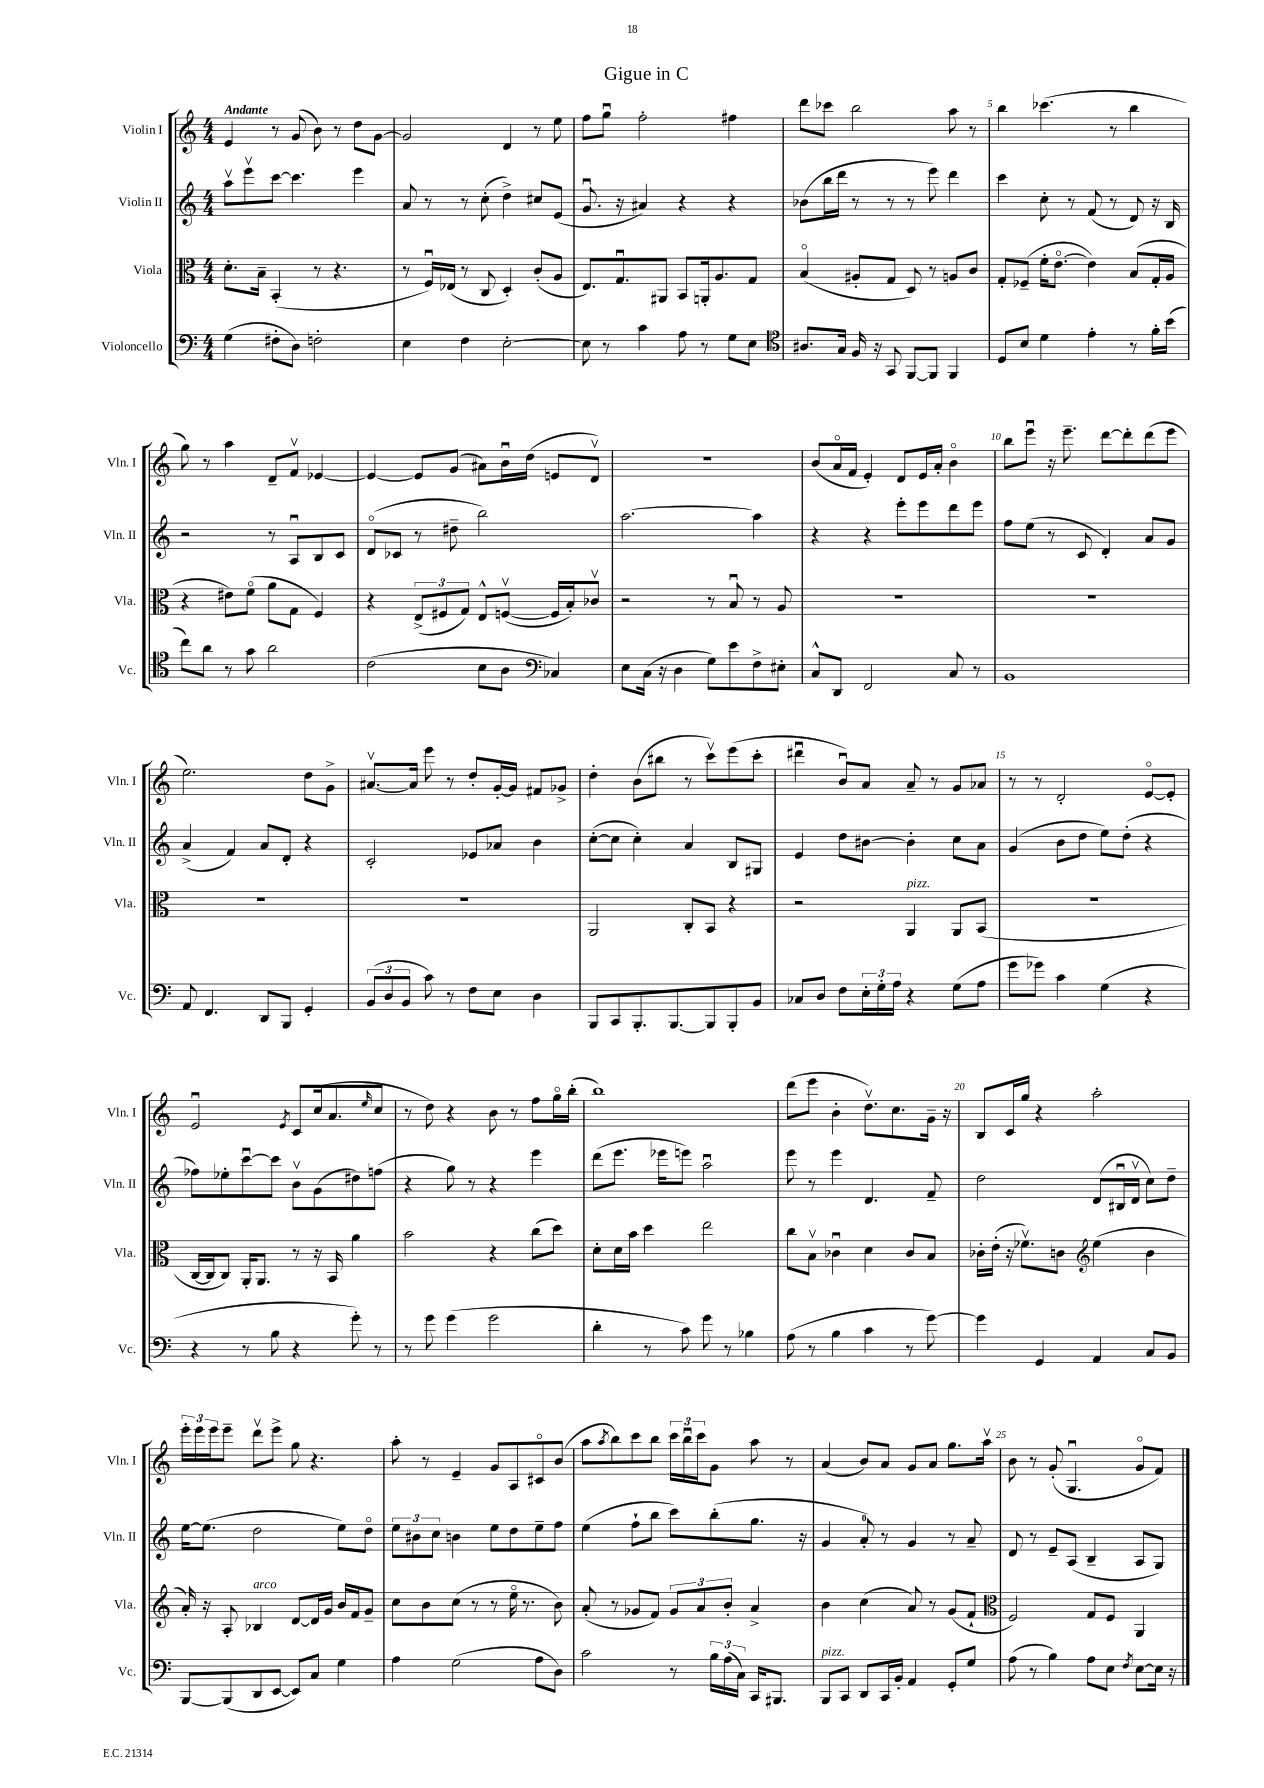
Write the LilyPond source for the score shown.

\header { title = "Gigue in C" }
<<
\new StaffGroup <<
\new Staff = "s0" \with { instrumentName = "Violin I" shortInstrumentName = "Vln. I" } {
    \clef treble \key c \major \numericTimeSignature \time 4/4 \tempo "Andante"
    e'4 r8 g'8( b'8) r8 d''8 g'8~ |
    g'2 d'4 r8 e''8 |
    f''8 g''8\downbow f''2-. fis''4 |
    d'''8 ces'''8 b''2 a''8 r8 |
    b''4 ces'''4.( r8 b''4 |
    g''8) r8 a''4 d'8-- f'8\upbow ees'4~ |
    ees'4~ ees'8 g'8( ais'8) b'16\downbow d''16( e'8 d'8\upbow) |
    r1 |
    b'8( a'16\flageolet f'16 e'4-.) d'8 e'16 a'16-. b'4\flageolet |
    b''8 e'''8\downbow r16 e'''8.-- d'''8~ d'''8-. d'''8( e'''8 |
    e''2.) d''8 g'8-> |
    ais'8.~\upbow ais'16 e'''8 r8 d''8-. g'16~-. g'16 fis'8 ges'8-> |
    d''4-. b'8( bis''8 r8 c'''8\upbow) e'''8( c'''8-. |
    dis'''4\downbow b'8\downbow) a'8 a'8-- r8 g'8 aes'8 |
    r8 r8 d'2-. e'8~\flageolet e'8-. |
    e'2\downbow \acciaccatura { e'8 } c'8 c''16( a'8. \grace { e''16 } c''8 |
    r8 d''8) r4 b'8 r8 f''8 g''16\flageolet b''16-.( |
    b''1) |
    d'''8( e'''8 b'4-. d''8.\upbow) c''8. g'16-- r16 |
    b8 c'16 g''16 r4 a''2-. |
    \tuplet 3/2 { e'''16-. e'''16 e'''16 } e'''8-- d'''8\upbow e'''8-> g''8 r4. |
    a''8-. r8 e'4-- g'8 a8 cis'8\flageolet b'8( |
    a''8 \acciaccatura { a''8 } b''8) c'''8 b''8 \tuplet 3/2 { c'''16 b''16\downbow c'''16 } g'8 a''8 r8 |
    a'4( b'8) a'8 g'8 a'8 g''8. a''16\upbow |
    b'8 r8 g'8-.( g4.\downbow g'8\flageolet f'8) \bar "|." |
}
\new Staff = "s1" \with { instrumentName = "Violin II" shortInstrumentName = "Vln. II" } {
    \clef treble \key c \major \numericTimeSignature \time 4/4
    a''8\upbow e'''8\upbow c'''8~ c'''4. e'''4 |
    a'8 r8 r8 c''8-.( d''4->) cis''8 e'8( |
    g'8.\downbow r16 ais'4) r4 r4 |
    bes'8( b''16 d'''16 r8 r8 r8 e'''8) d'''4 |
    c'''4 c''8-. r8 f'8( r8 d'8) r16 b16 |
    r2 r8 a8\downbow b8 c'8 |
    d'8\flageolet( ces'8 r8 dis''8-- b''2) |
    a''2.~ a''4 |
    r4 r4 e'''8-. e'''8 d'''8 e'''8 |
    f''8 e''8( r8 c'8 d'4-.) a'8 g'8 |
    a'4->( f'4) a'8 d'8-. r4 |
    c'2-. ees'8 aes'8 b'4 |
    c''8~-.( c''8 c''4-.) a'4 b8 gis8 |
    e'4 d''8 bis'8~ bis'4-. c''8 a'8 |
    g'4( b'8 d''8 e''8) d''8-.( r4 |
    fes''8) ees''8-. c'''8~\downbow c'''8 b'8\upbow g'8( dis''8) f''8( |
    r4 g''8) r8 r4 e'''4 |
    d'''8( e'''8. ees'''16 e'''8) a''2\downbow |
    e'''8 r8 e'''4 d'4. f'8-- |
    d''2 d'8( bis16\downbow d'16\upbow c''8) d''8-- |
    e''16~ e''8.( d''2 e''8) d''8\flageolet |
    \tuplet 3/2 { e''8 bis'8 c''8 } b'4 e''8 d''8 e''8-- f''8 |
    e''4( f''8-! b''8 c'''8) b''8-.( g''8. r16 |
    g'4 a'8-0-.) r8 g'4 r8 a'8-- |
    d'8 r8 e'8-- a8( b4-- a8 g8) \bar "|." |
}
\new Staff = "s2" \with { instrumentName = "Viola" shortInstrumentName = "Vla." } {
    \clef alto \key c \major \numericTimeSignature \time 4/4
    d'8.-. b16-- b,4-.( r8 r4. |
    r8 f16\downbow) ees16( r8 c8 d4-.) c'8-.( a8 |
    e8.) g8.\downbow ais,8 b,8 a,16-. a8. g8 |
    b4\flageolet( ais8-. g8 d8) r8 a8 c'8 |
    g8-. fes8--( f'16-. e'8.~\flageolet e'4) b8( g16-. a16 |
    r4 eis'8) f'8\flageolet( a'8 g8 f4) |
    r4 \tuplet 3/2 { e8->( fis8 g8) } e8-^ f8~\upbow( f16 b16-.) ces'8\upbow |
    r2 r8 b8\downbow r8 a8 |
    R1 |
    R1 |
    R1 |
    R1 |
    a,2 c8-. b,8 r4 |
    r2 a,4^\markup { \italic "pizz." } a,8 b,8( |
    R1 |
    c16~ c16 c8) a,16-. a,8. r8 r16 b,16 a'4 |
    b'2 r4 c''8( d''8) |
    d'8-. d'16 b'16 d''4 e''2 |
    c''8 b8\upbow ces'4\downbow d'4 ces'8 b8 |
    ces'16-. e'16-.( r16 fes'8.\upbow) c'8 \clef treble e''4( b'4 |
    a'16-.) r16 a8-. bes4^\markup { \italic "arco" } d'8~ d'16 g'16 b'16 f'16 g'8-- |
    c''8 b'8 c''8( r8 r8 e''16\flageolet r8. b'8) |
    a'8-.( r8 ges'8 f'8) \tuplet 3/2 { ges'8 a'8 b'8-. } a'4-> |
    b'4 c''4( a'8) r8 g'8( f'8-! |
    \clef alto f2) g8 f8 a,4 \bar "|." |
}
\new Staff = "s3" \with { instrumentName = "Violoncello" shortInstrumentName = "Vc." } {
    \clef bass \key c \major \numericTimeSignature \time 4/4
    g4( fis8-. d8) f2-. |
    e4 f4 e2~-. |
    e8 r8 c'4 a8 r8 g8 e8 |
    \clef tenor ais8. g16 f16 r16 g,8 f,8~ f,8 f,4 |
    d8 b8 d'4 e'4-. r8 f'16-. b'16( |
    c''8) a'8 r8 g'8 a'2 |
    c'2( b8 a8 \clef bass ces4) |
    e8 c16( r16 d4 g8) e'8 f8-> eis8-. |
    c8-^ d,8 f,2 c8 r8 |
    b,1 |
    a,8 f,4. d,8 b,,8 g,4-. |
    \tuplet 3/2 { b,8( d8 b,8 } c'8) r8 f8 e8 d4 |
    b,,8 c,8 b,,8.-. b,,8.~ b,,8 b,,8-. b,8 |
    ces8 d8 f8 \tuplet 3/2 { e16-. g16-. a16 } r4 g8( a8 |
    g'8 ges'8) c'4 g4( r4 |
    r4 r8 b8 r4 g'8-.) r8 |
    r8 g'8 g'4( g'2 |
    d'4-. r8 c'8) g'8 r8 bes4 |
    a8( r8 b4 c'4 r8 g'8~) |
    g'4 g,4 a,4 c8 b,8 |
    b,,8~ b,,8( d,8 e,8~ e,8) c8 g4 |
    a4 g2( a8 d8) |
    c'2 r8 \tuplet 3/2 { b16 a16( c16) } c,16 bis,,8. |
    b,,8^\markup { \italic "pizz." } c,8 d,8 c,16 b,16-. a,4 g,8-. g8 |
    a8( r8 b4) a8 e8 \acciaccatura { f8 } e8~ e16 r16 \bar "|." |
}
>>
>>
\layout { \context { \Score \override BarNumber.break-visibility = ##(#f #t #t) barNumberVisibility = #(every-nth-bar-number-visible 5) } }
